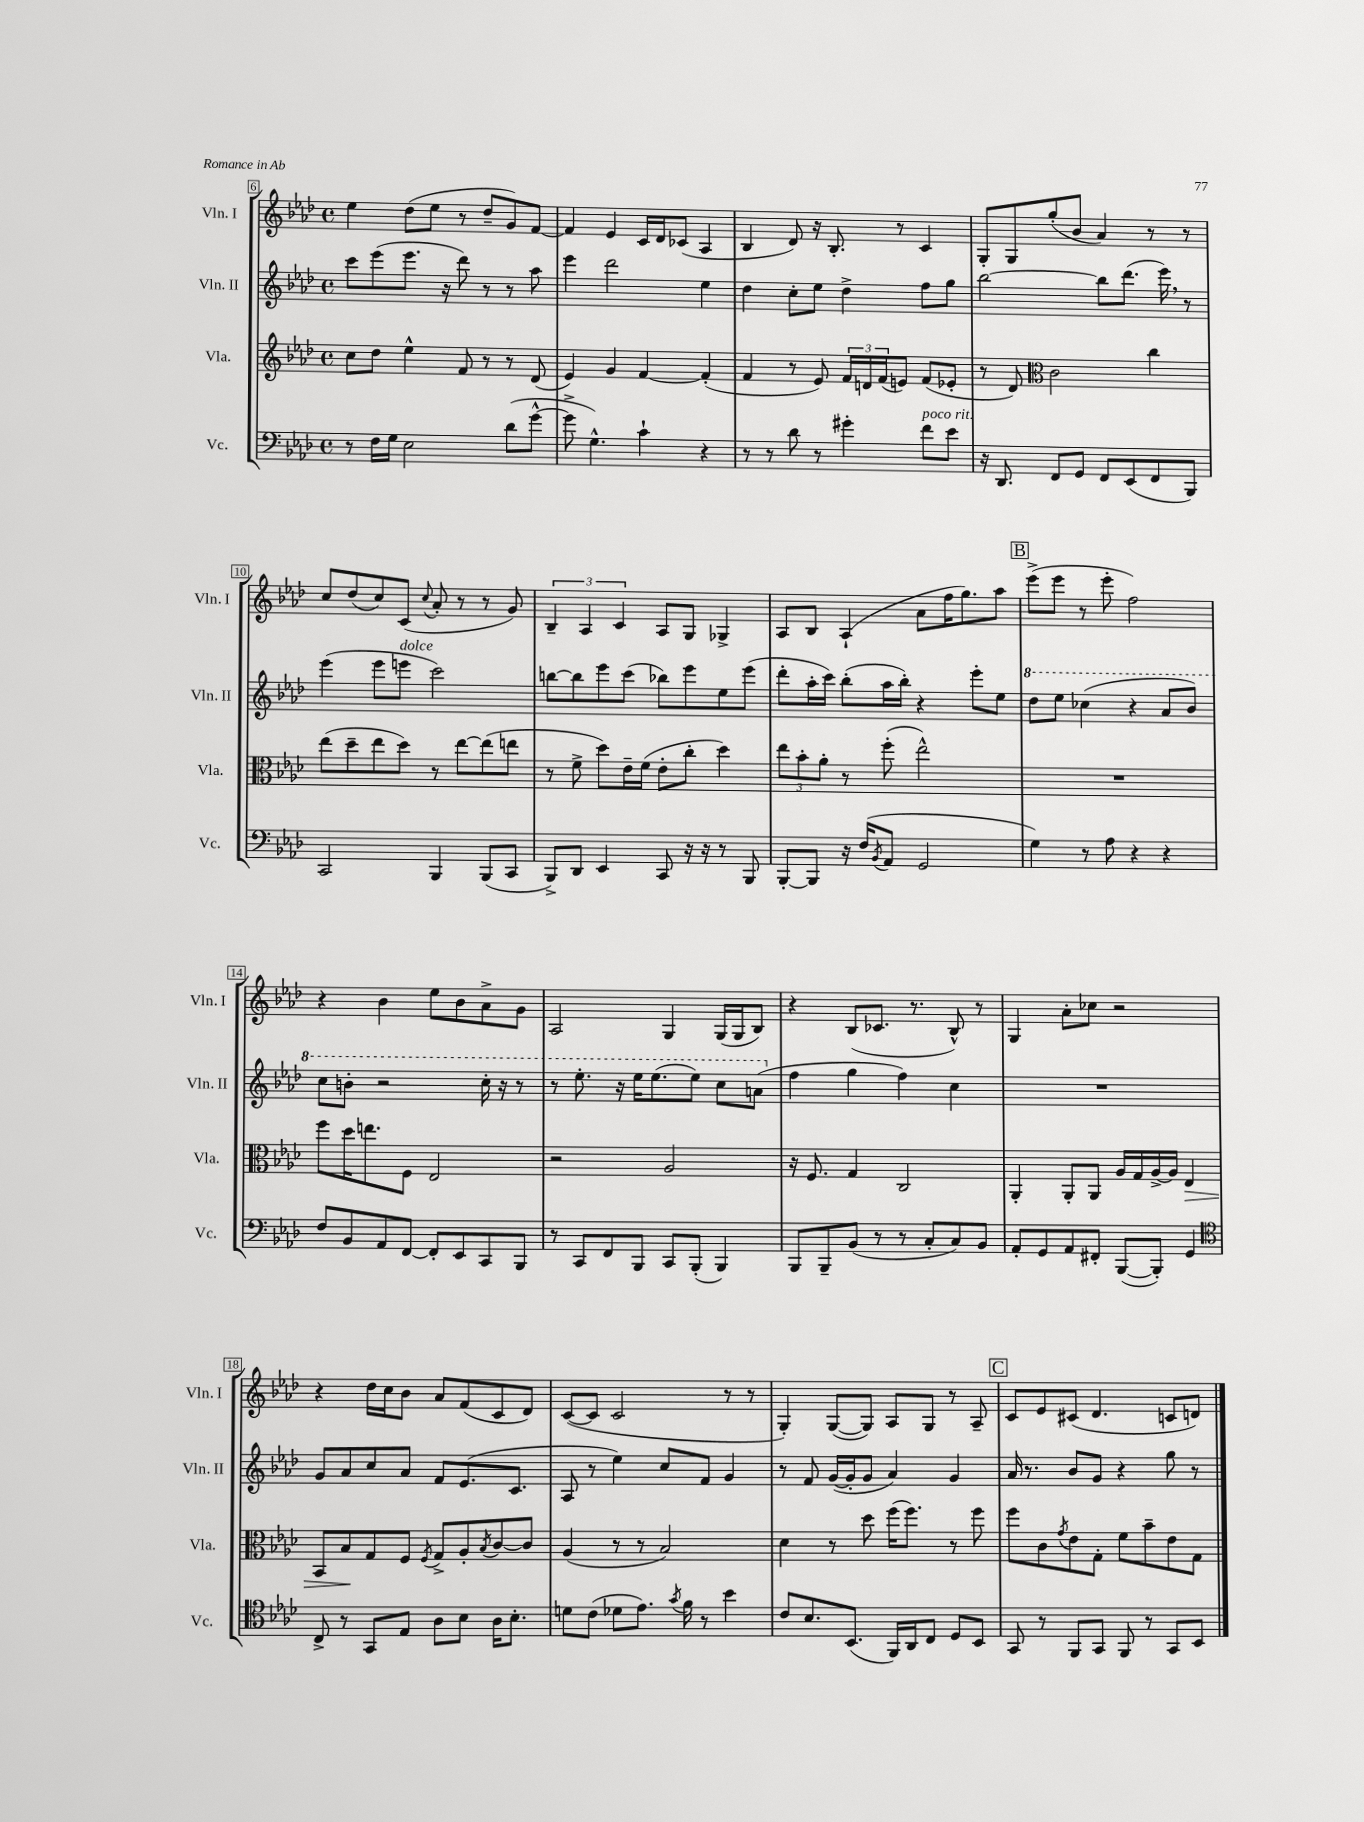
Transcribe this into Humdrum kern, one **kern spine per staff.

**kern	**kern	**kern	**kern
*staff4	*staff3	*staff2	*staff1
*clefF4	*clefG2	*clefG2	*clefG2
*k[b-e-a-d-]	*k[b-e-a-d-]	*k[b-e-a-d-]	*k[b-e-a-d-]
*M4/4	*M4/4	*M4/4	*M4/4
*met(c)	*met(c)	*met(c)	*met(c)
8r	8cc\L	8ccc\L	4ee-\
16F\LL	8dd-\J	(8eee-\	.
16G\JJ	.	.	.
2E-\	4ee-^^\	8.eee-\J	(8dd-\L
.	.	.	8ee-\J
.	.	16r	.
.	8f/	8ddd-\)	8r
.	8r	8r	8dd-~/L
(8d-\L	8r	8r	8g/)
[8g^^\J	(8d-/	8aa-\	[8f/J
=	=	=	=
8g^\]	4e-/)	4eee-\	4f/]
4.G^^\)	.	.	.
.	4g/	2ddd-\	4e-/
4c`\	[4f/	.	16c/LL
.	.	.	16d-/J
.	.	.	(8c-/J
4r	(4f'/]	4ee-\	4A-/
=	=	=	=
8r	4f/	4dd-\	4B-/
8r	.	.	.
8d-\	8r	8cc'\L	8d-/)
8r	8e-/)	8ee-\J	16r
.	.	.	8.B-'/
4g#'\	24f/LL	4dd-^\	.
.	24d/	.	.
.	(24f/J	.	.
.	8e/J)	.	8r
8f\L	(8f/L	8ff\L	4c/
8e-\J	8e-'/J	8gg\J	.
=	=	=	=
16r	8r	[2bb-\	8G'/L
8.DD-/	.	.	.
.	8d-/)	.	8G/
*	*clefC3	*	*
8FF/L	2c\	.	(8gg'/
8GG/J	.	.	8b-/J
8FF/L	.	8bb-\]L	4a-/)
(8EE-/	.	(8.ddd-\J	.
8FF/	4cc\	.	8r
.	.	16eee-\)	.
8BBB-/J)	.	8r	8r
=	=	=	=
2CC/	(8ee-\L	(4eee-\	8cc/L
.	8dd-~\	.	(8dd-/
.	8ee-\	8eee-\L	8cc/)
.	8dd-\J)	8eee\J	(8c/J
.	.	.	8qqcc/
4BBB-/	8r	2ccc\)	8a-'/
.	[8ee-\L	.	8r
(8BBB-/L	(8ee-\]	.	8r
8CC/J	8ee\J	.	8g/)
=	=	=	=
8BBB-^/L)	8r	[8bb\L	6B-~/
8DD-/J	8f^\	8bb\]	.
.	.	.	6A-/
4EE-/	8dd-\L)	8eee-\	.
.	.	.	6c/
.	16e-~\L	(8ccc\J	.
.	(16f\JJ	.	.
8CC/	8e-'\L	8bb-\L)	8A-/L
16r	8cc'\J	8eee-\	8G/J
16r	.	.	.
8r	4dd-\)	8ee-\	4G-^/
8BBB-/	.	(8eee-\J	.
=	=	=	=
[8BBB-'/L	12ee-\L	8ddd-'\L	8A-/L
.	12b-'\	.	.
8BBB-/]J	.	16aa-'\L	8B-/J
.	12a-'\J	.	.
.	.	16ccc\JJ)	.
16r	8r	(8bb-'\L	(4A-`/
(16F/LK	.	.	.
8qBB-/	.	.	.
8AA-/J	(8ff'\	16aa-\L	.
.	.	16bb-'\JJ)	.
2GG/	2ee-^^\)	4r	8a-\L
.	.	.	16ff\K
.	.	.	8.gg\)
.	.	8eee-'\L	.
.	.	8ee-\J	8aa-\J
=	=	=	=
4G\)	1r	8ddd-\L	(8eee-^\L
.	.	8eee-\J	8eee-\J
8r	.	(4ccc-\	8r
8A-\	.	.	8eee-'\
4r	.	4r	2ff\)
4r	.	8aa-/L	.
.	.	8bb-/J)	.
=	=	=	=
8F/L	8ff\L	8ccc\L	4r
8BB-/	16dd-\K	8bb'\J	.
.	8.ee\	.	.
8AA-/	.	2r	4b-\
[8FF/J	8F\J	.	.
8FF'/]L	2E-/	.	8ee-\L
8EE-/	.	.	8b-\
8CC/	.	16ccc'\	8a-^\
.	.	16r	.
8BBB-/J	.	8r	8g\J
=	=	=	=
8r	2r	8r	2A-/
8CC/L	.	8.eee-'\	.
8FF/	.	.	.
.	.	16r	.
8BBB-/J	.	16eee-\LK	.
.	.	(8.eee-\	.
8CC/L	2A-/	.	4G/
(8BBB-'/J	.	8eee-\J)	.
4BBB-/)	.	8ccc\L	(16G/LL
.	.	.	16G/J
.	.	(8aa\J	8B-/J)
=	=	=	=
8BBB-/L	16r	4ff\	4r
.	8.F/	.	.
8BBB-~/	.	.	.
(8BB-/J	4G/	4gg\	(8B-/L
8r	.	.	8.c-/J
8r	2C/	4ff\)	.
.	.	.	8.r
8C'/L	.	.	.
8C/)	.	4cc\	8B-^^/)
8BB-/J	.	.	8r
=	=	=	=
8AA-'/L	4AA-'/	1r	4G/
8GG/	.	.	.
8AA-/	8AA-'/L	.	8a-'\L
8FF#'/J	8AA-/J	.	8cc-\J
([8BBB-/L	16A-/LL	.	2r
.	16G/	.	.
8BBB-'/]J)	[16A-^/	.	.
.	16A-/]JJ	.	.
4GG/	4E-/	.	.
=	=	=	=
*clefC4	*	*	*
8C^/	8BB-/L	8g/L	4r
8r	8B-/	8a-/	.
8GG/L	8G/	8cc/	16dd-\LL
.	.	.	16cc\J
8E-/J	8F/J	8a-/J	8b-\J
.	8qF/	.	.
8A-\L	8G^/L	8f/L	8a-/L
8B-\J	8A-'/	(8.e-/	(8f/
.	8qB-/	.	.
16A-\LK	[8c/	.	8c/
8.B-'\J	.	8.c/J	.
.	8c/]J	.	8d-/J)
=	=	=	=
8d\L	(4A-/	8A-/	([8c/L
(8c\J	.	8r	8c/]J
8d-\L	8r	4ee-\)	2c/
8.e-\J)	8r	.	.
.	2B-/)	8cc/L	.
8qg/	.	.	.
16f\	.	.	.
8r	.	8f/J	.
4b-\	.	4g/	8r
.	.	.	8r
=	=	=	=
8c/L	4d-\	8r	4G'/)
8.B-/	.	8f/	.
.	8r	([16g/LL	([8G/L
(8.BB-/J	.	16g'/]J	.
.	8dd-\	8g/J	8G/]J)
16FF/LL)	(16ff\LK	4a-/)	8A-/L
16AA-/J	8.ff\J)	.	.
8C/J	.	.	8G/J
8D-/L	8r	4g/	8r
8BB-/J	8ff\	.	8A-~/
=	=	=	=
8GG/	8ff\L	16a-/	8c/L
.	.	8.r	.
8r	8c\	.	8e-/
.	8qg/	.	.
8FF/L	8e-\	8b-/L	(8c#/J
8GG/J	8G'\J	8g/J	4.d-/
8FF/	8f\L	4r	.
8r	8b-~\	.	.
8GG/L	8e-\	8gg\	8c/L
8BB-/J	8G\J	8r	8d/J)
==	==	==	==
*-	*-	*-	*-
